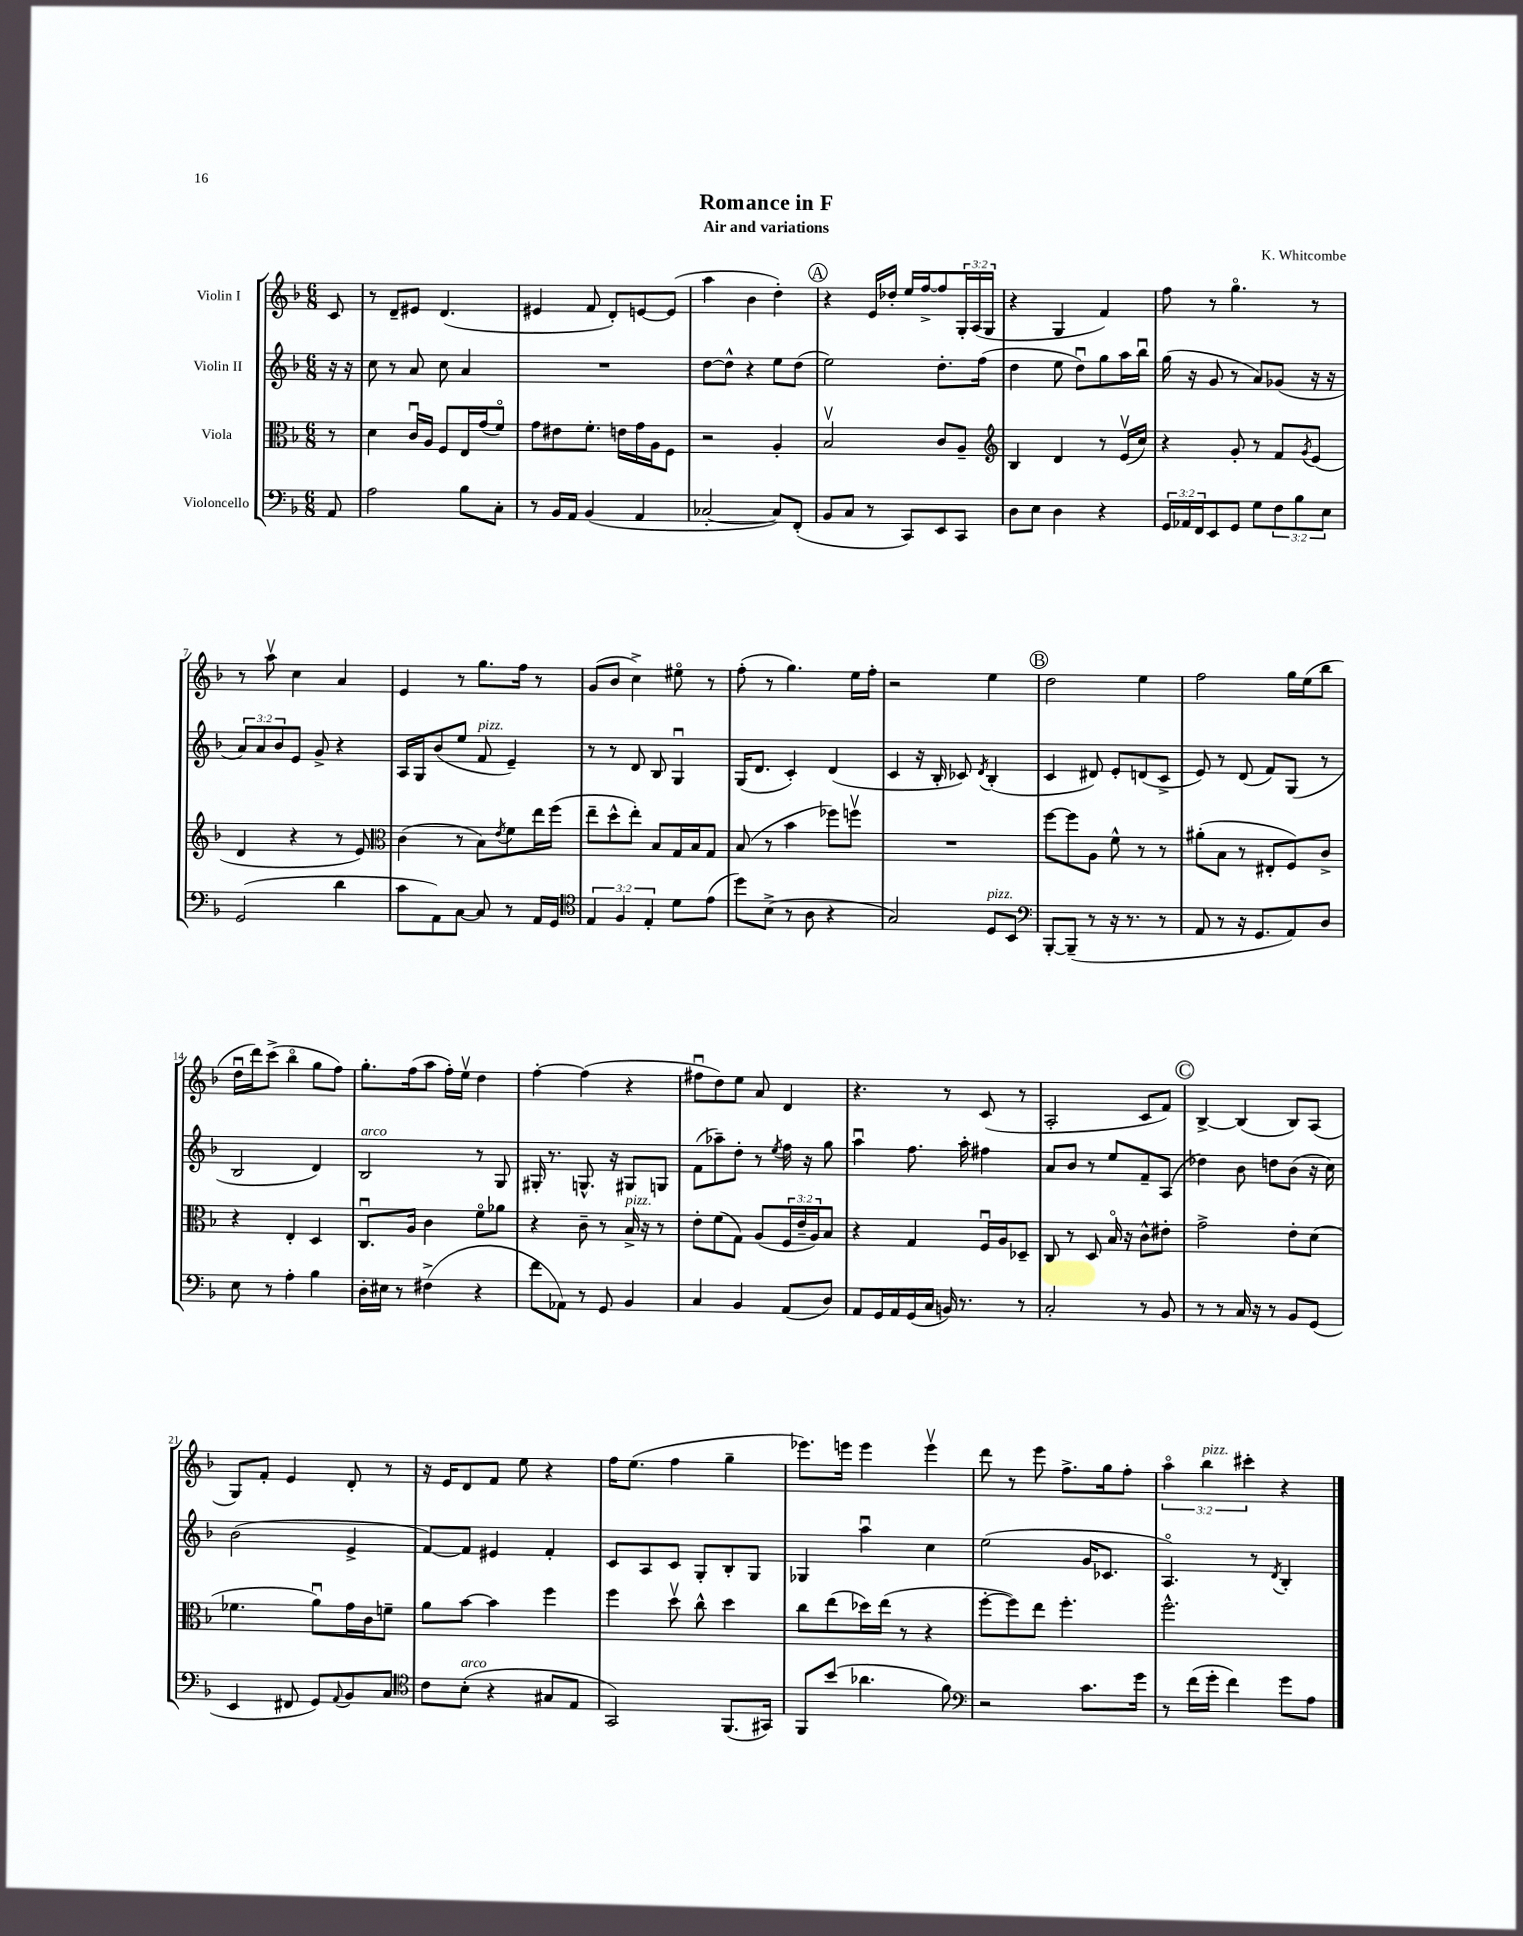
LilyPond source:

\header { title = "Romance in F" composer = "K. Whitcombe" subtitle = "Air and variations" }
<<
\new StaffGroup <<
\new Staff = "s0" \with { instrumentName = "Violin I" } {
    \clef treble \key f \major \numericTimeSignature \time 6/8 \override Staff.TupletNumber.text = #tuplet-number::calc-fraction-text \partial 8
    c'8 |
    r8 d'8-- eis'8 d'4.( |
    eis'4 f'8 d'8-.) e'8~ e'8( |
    a''4 bes'4 d''4-.) |
    \mark \markup { \circle "A" } r4 e'16 des''16-. e''16 f''16~-> f''8 \tuplet 3/2 { g16-. a16( g16 } |
    r4 g4 f'4) |
    f''8 r8 g''4.\flageolet r8 |
    r8 a''8\upbow c''4 a'4 |
    e'4 r8 g''8. f''16 r8 |
    g'8( bes'8 c''4->) eis''8\flageolet r8 |
    f''8-.( r8 g''4.) e''16 f''16-. |
    r2 e''4 |
    \mark \markup { \circle "B" } d''2 e''4 |
    f''2 g''16 e''16( bes''8 |
    d''16\downbow d'''16) c'''8->( bes''4\flageolet g''8 f''8) |
    g''8.-. f''16( a''8 f''16-.) e''16\upbow d''4 |
    f''4~-. f''4( r4 |
    fis''8\downbow d''8) e''8 a'8 d'4 |
    r4. r8 c'8( r8 |
    a2-. c'8 f'8) |
    \mark \markup { \circle "C" } bes4~-> bes4( bes8) a8( |
    g8) f'8-. e'4 d'8-. r8 |
    r16 e'16 d'8 f'8 e''8 r4 |
    f''16 e''8.( f''4 g''4-- |
    ees'''8.) e'''16 e'''4 e'''4\upbow |
    d'''8 r8 e'''8 f''8.-> g''16 f''8-. |
    \tuplet 3/2 { a''4\flageolet bes''4^\markup { \italic "pizz." } cis'''4-. } r4 \bar "|." |
}
\new Staff = "s1" \with { instrumentName = "Violin II" } {
    \clef treble \key f \major \numericTimeSignature \time 6/8 \override Staff.TupletNumber.text = #tuplet-number::calc-fraction-text \partial 8
    r16 r16 |
    c''8 r8 a'8 c''8 a'4 |
    R2. |
    d''8~ d''8-^ r4 e''8 d''8( |
    \mark \markup { \circle "A" } e''2) d''8.-. f''16( |
    d''4 e''8 d''8\downbow) g''8 a''16 bes''16\downbow |
    g''16( r16 g'8 r8 a'8) ges'8( r16 r16 |
    \tuplet 3/2 { a'8) a'8 bes'8 } e'8 g'8-> r4 |
    a16 g16 bes'8( e''8 f'8^\markup { \italic "pizz." } e'4--) |
    r8 r8 d'8 bes8 g4\downbow |
    g16( d'8. c'4-.) d'4( |
    c'4 r16 bes16-. ces'8) \acciaccatura { d'8 } bes4-.( |
    \mark \markup { \circle "B" } c'4 dis'8) e'8-. d'8( c'8-> |
    e'8) r8 d'8( f'8) g8( r8 |
    bes2 d'4) |
    bes2^\markup { \italic "arco" } r8 g8 |
    gis16-. r8. g8.-^ r16 gis8 g8 |
    f'8( aes''8--) d''8-. r8 \acciaccatura { e''8 } f''16 r16 g''8 |
    a''4\downbow f''8. a''16-. fis''4 |
    a'8 bes'8 r8 e''8 f'8-- a8( |
    \mark \markup { \circle "C" } des''4) bes'8 d''8 bes'8( r16 c''16) |
    bes'2( e'4-> |
    f'8~) f'8 eis'4 f'4-. |
    c'8 a8 c'8 g8-. bes8-. g8 |
    ges4 a''4\downbow c''4 |
    e''2( g'16 ces'8. |
    a4.\flageolet) r8 \acciaccatura { d'8 } bes4-. \bar "|." |
}
\new Staff = "s2" \with { instrumentName = "Viola" } {
    \clef alto \key f \major \numericTimeSignature \time 6/8 \override Staff.TupletNumber.text = #tuplet-number::calc-fraction-text \partial 8
    r8 |
    d'4 c'16\downbow a16 f8 e16 g'16( f'8\flageolet) |
    g'8 eis'8 f'8.-. e'16 g'16 a16 f8 |
    r2 a4-. |
    \mark \markup { \circle "A" } bes2\upbow c'8 a8-- |
    \clef treble bes4 d'4 r8 e'16\upbow( c''16) |
    r4 g'8-. r8 f'8 \acciaccatura { g'8 } e'8( |
    d'4 r4 r8 e'8) |
    \clef alto c'4( r8 bes8) \acciaccatura { e'8 } f'8 e''16 f''16( |
    e''8-- d''8-^ e''8-.) bes8 g16 bes16 g8 |
    bes8( r8 bes'4 fes''8) f''8\upbow |
    R2. |
    \mark \markup { \circle "B" } f''8~ f''8 a8 f'8-^ r8 r8 |
    ais'8-.( bes8 r8 eis8-. f8) c'8-> |
    r4 e4-. d4 |
    c8.\downbow a16 c'4 f'8\flageolet aes'8 |
    r4 c'8-- r8 bes16->^\markup { \italic "pizz." } r16 r8 |
    e'8-. f'8( g8) a8( \tuplet 3/2 { f16 e'16-- a16) } bes8 |
    r4 g4 f16\downbow a16 des8-- |
    c8 r8 d8 bes16\flageolet r16 c'8-^ eis'8-. |
    \mark \markup { \circle "C" } g'2-> e'8-. d'8( |
    fes'4. a'8\downbow) g'16 c'16 f'8-- |
    a'8 bes'8~ bes'4 f''4 |
    f''4 d''8\upbow c''8-^ d''4 |
    c''8 e''8( des''16) e''16( r8 r4 |
    f''8~-. f''8) e''8 f''4.-. |
    f''2.-^ \bar "|." |
}
\new Staff = "s3" \with { instrumentName = "Violoncello" } {
    \clef bass \key f \major \numericTimeSignature \time 6/8 \override Staff.TupletNumber.text = #tuplet-number::calc-fraction-text \partial 8
    a,8 |
    a2 bes8 c8-. |
    r8 bes,16 a,16 bes,4( a,4 |
    ces2~-. ces8) f,8-.( |
    \mark \markup { \circle "A" } bes,8 c8 r8 c,8) e,8 c,8 |
    d8 e8 d4 r4 |
    \tuplet 3/2 { g,16 aes,16 f,16 } e,8 g,8 g8 \tuplet 3/2 { f8 bes8 e8 } |
    g,2( d'4 |
    c'8 a,8) c8~ c8 r8 a,16 g,16 |
    \clef tenor \tuplet 3/2 { e4 f4 e4-. } d'8 e'8( |
    d''8) bes8->( r8 a8 r4 |
    g2) d8^\markup { \italic "pizz." } bes,8 |
    \mark \markup { \circle "B" } \clef bass bes,,8~-. bes,,8--( r8 r16 r8. r8 |
    a,8 r8 r16 g,8. a,8) d8 |
    e8 r8 a4-. bes4 |
    d16-. eis16 r8 fis4->( r4 |
    f'8 aes,8) r8 g,8 bes,4 |
    c4 bes,4 a,8( d8) |
    a,8 g,16 a,16 g,16( c16 b,16) r8. r8 |
    c2-. r8 bes,8 |
    \mark \markup { \circle "C" } r8 r8 c16 r16 r8 bes,8 g,8( |
    e,4 fis,8 g,8) \appoggiatura { a,8 } bes,8 c8 |
    \clef tenor c'8 bes8-.^\markup { \italic "arco" }( r4 gis8 e8 |
    g,2) f,8.( gis,16) |
    f,8 bes'8( aes'4. f'8) |
    \clef bass r2 c'8. g'16 |
    r8 f'16( g'16-. f'4) g'8 a8 \bar "|." |
}
>>
>>
